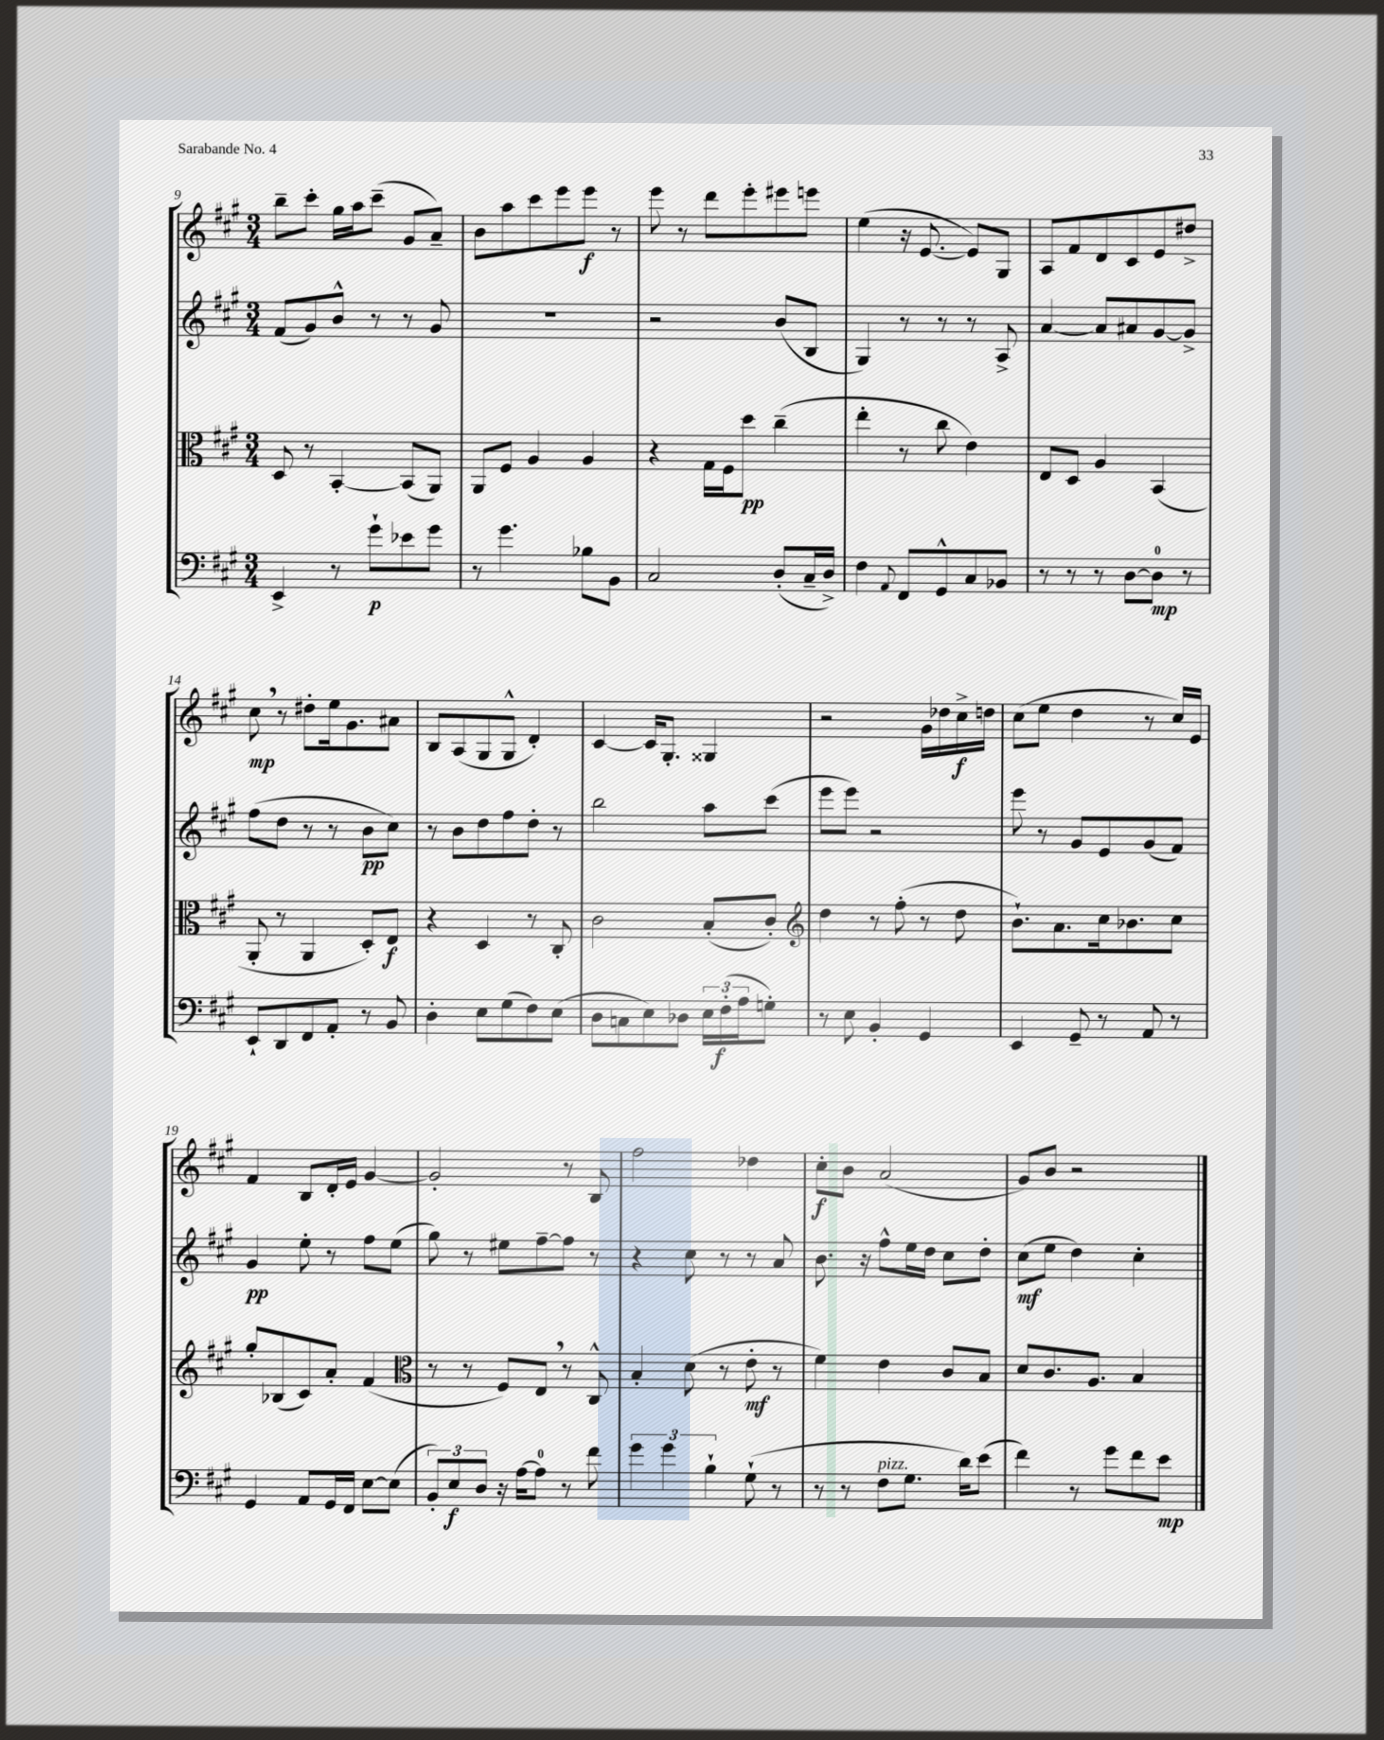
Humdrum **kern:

**kern	**dynam	**kern	**dynam	**kern	**dynam	**kern	**dynam
*part4	*part4	*part3	*part3	*part2	*part2	*part1	*part1
*staff4	*staff4	*staff3	*staff3	*staff2	*staff2	*staff1	*staff1
*clefF4	*	*clefC3	*	*clefG2	*	*clefG2	*
*k[f#c#g#]	*	*k[f#c#g#]	*	*k[f#c#g#]	*	*k[f#c#g#]	*
*M3/4	*	*M3/4	*	*M3/4	*	*M3/4	*
=9	=9	=9	=9	=9	=9	=9	=9
4EE^/	.	8D/	.	(8f#/L	.	8bb~\L	.
.	.	8r	.	8g#/)	.	8ccc#'\J	.
8r	.	[4BB'/	.	8b^^/J	.	16gg#\LL	.
.	.	.	.	.	.	16aa\J	.
8g#`\L	p	.	.	8r	.	(8ccc#~\J	.
8e-X\	.	(8BB/L]	.	8r	.	8g#/L	.
8g#\J	.	8AA/J)	.	8g#/	.	8a~/J)	.
=10	=10	=10	=10	=10	=10	=10	=10
8r	.	8AA/L	.	2.r	.	8b\L	.
4.g#\	.	8F#/J	.	.	.	8aa\	.
.	.	4A/	.	.	.	8ccc#\	.
.	.	.	.	.	.	8eee\	.
8B-X\L	.	4A/	.	.	.	8eee\J	f
8BB\J	.	.	.	.	.	8r	.
=11	=11	=11	=11	=11	=11	=11	=11
2C#/	.	4r	.	2r	.	8eee\	.
.	.	.	.	.	.	8r	.
.	.	16G#\LL	.	.	.	8ddd\L	.
.	.	16F#\J	.	.	.	.	.
.	.	8dd\J	pp	.	.	8eee'\	.
(8D'/L	.	(4cc#~\	.	(8b/L	.	8eee#X\	.
16C#~/L	.	.	.	8B/J	.	8eeen\J	.
16D^/JJ)	.	.	.	.	.	.	.
=12	=12	=12	=12	=12	=12	=12	=12
4F#\	.	4ee'\	.	4G#/)	.	(4ee\	.
8qqAA/	.	.	.	.	.	.	.
8FF#/L	.	8r	.	8r	.	16r	.
.	.	.	.	.	.	[8.e/	.
8GG#^^/	.	8cc#\	.	8r	.	.	.
8C#/	.	4e\)	.	8r	.	8e/L])	.
8BB-X/J	.	.	.	8A^/	.	8G#/J	.
=13	=13	=13	=13	=13	=13	=13	=13
8r	.	8E/L	.	[4a/	.	8A/L	.
8r	.	8D/J	.	.	.	8f#/	.
8r	.	4A/	.	8a/L]	.	8d/	.
[8D\L	.	.	.	8a#X/	.	8c#/	.
8D\J]	mp	(4BB/	.	[8g#/	.	8e/	.
8r	.	.	.	8g#^/J]	.	8dd#X^/J	.
!!LO:LB:g=z
=14	=14	=14	=14	=14	=14	=14	=14
8EE`/L	.	8AA'/	.	(8ff#\L	.	8cc#,\	mp
8DD/	.	8r	.	8dd\J	.	8r	.
8FF#/	.	4AA/	.	8r	.	8dd#X'\L	.
8AA'/J	.	.	.	8r	.	16ee\k	.
.	.	.	.	.	.	8.g#\	.
8r	.	8D'/L)	.	8b\L	pp	.	.
8BB/	.	8E/J	f	8cc#\J)	.	8a#X\J	.
=15	=15	=15	=15	=15	=15	=15	=15
4D'\	.	4r	.	8r	.	8B/L	.
.	.	.	.	8b\L	.	(8A/	.
8E\L	.	4D/	.	8dd\	.	8G#/	.
(8G#\	.	.	.	8ff#\	.	8G#^^/J	.
8F#\)	.	8r	.	8dd'\J	.	4d'/)	.
(8E\J	.	8C#'/	.	8r	.	.	.
=16	=16	=16	=16	=16	=16	=16	=16
8D\L	.	2c#\	.	2bb\	.	[4c#/	.
8Cn\	.	.	.	.	.	.	.
8E\)	.	.	.	.	.	16c#/KL]	.
.	.	.	.	.	.	8.G#'/J	.
8D-X\J	.	.	.	.	.	.	.
24E\LL	.	(8B'/L	.	8aa\L	.	4G##X/	.
(24F#'\	f	.	.	.	.	.	.
24A\J	.	.	.	.	.	.	.
8Gn'\J)	.	8c#'/J)	.	(8ccc#\J	.	.	.
=17	=17	=17	=17	=17	=17	=17	=17
*	*	*clefG2	*	*	*	*	*
8r	.	4dd\	.	8eee\L	.	2r	.
8E\	.	.	.	8eee\J)	.	.	.
4BB'/	.	8r	.	2r	.	.	.
.	.	(8ff#'\	.	.	.	.	.
4GG#/	.	8r	.	.	.	16g#\LL	.
.	.	.	.	.	.	16dd-X\	.
.	.	8dd\	.	.	.	16cc#^\	f
.	.	.	.	.	.	16ddn\JJ	.
=18	=18	=18	=18	=18	=18	=18	=18
4EE/	.	8.b`\L)	.	8eee\	.	(8cc#\L	.
.	.	.	.	8r	.	8ee\J	.
.	.	8.a\	.	.	.	.	.
8GG#~/	.	.	.	8g#/L	.	4dd\	.
8r	.	16cc#\k	.	8e/	.	.	.
.	.	8.b-X\	.	.	.	.	.
8AA/	.	.	.	(8g#/	.	8r	.
8r	.	8cc#\J	.	8f#/J)	.	16cc#/LL)	.
.	.	.	.	.	.	16e/JJ	.
!!LO:LB:g=z
=19	=19	=19	=19	=19	=19	=19	=19
4GG#/	.	8gg#'/L	.	4g#/	pp	4f#/	.
.	.	(8B-X/	.	.	.	.	.
8AA/L	.	8c#/)	.	8ee'\	.	8B/L	.
16GG#/L	.	8a'/J	.	8r	.	16d'/L	.
16FF#/JJ	.	.	.	.	.	16e/JJ	.
[8E\L	.	(4f#/	.	8ff#\L	.	[4g#/	.
(8E\J]	.	.	.	(8ee\J	.	.	.
=20	=20	=20	=20	=20	=20	=20	=20
*	*	*clefC3	*	*	*	*	*
12BB'/L)	.	8r	.	8gg#\)	.	2g#'/]	.
12E/	f	.	.	.	.	.	.
.	.	8r	.	8r	.	.	.
12D/J	.	.	.	.	.	.	.
16r	.	8F#/L)	.	8ee#X\L	.	.	.
[16A\KL	.	.	.	.	.	.	.
8A\J]	.	8E,/J	.	[8ff#~\	.	.	.
8r	.	8r	.	8ff#\J]	.	8r	.
8f#\	.	8C#^^/	.	8r	.	8B/	.
=21	=21	=21	=21	=21	=21	=21	=21
6g#\	.	4B'/	.	4r	.	2ff#\	.
6g#\	.	.	.	.	.	.	.
.	.	(8d\	.	8cc#\	.	.	.
6B`\	.	.	.	.	.	.	.
.	.	8r	.	8r	.	.	.
(8G#`\	.	8e'\	mf	8r	.	4dd-X\	.
8r	.	8r	.	8a/	.	.	.
=22	=22	=22	=22	=22	=22	=22	=22
8r	.	4f#\)	.	8.b\	.	8cc#'\L	f
8r	.	.	.	.	.	8b\J	.
.	.	.	.	16r	.	.	.
!LO:TX:a:i:t=pizz.	!	!	!	!	!	!	!
8F#\L	.	4e\	.	8ff#^^\L	.	(2a/	.
8.G#\J	.	.	.	16ee\L	.	.	.
.	.	.	.	16dd\JJ	.	.	.
.	.	8c#/L	.	8cc#\L	.	.	.
16d\KL)	.	.	.	.	.	.	.
(8e\J	.	8B/J	.	8dd'\J	.	.	.
=23	=23	=23	=23	=23	=23	=23	=23
4f#\)	.	8d/L	.	(8cc#\L	mf	8g#/L)	.
.	.	8.c#/	.	8ee\J	.	8b/J	.
8r	.	.	.	4dd\)	.	2r	.
.	.	8.A/J	.	.	.	.	.
8g#\L	.	.	.	.	.	.	.
8f#\	.	4B/	.	4cc#'\	.	.	.
8e\J	mp	.	.	.	.	.	.
==	==	==	==	==	==	==	==
*-	*-	*-	*-	*-	*-	*-	*-
